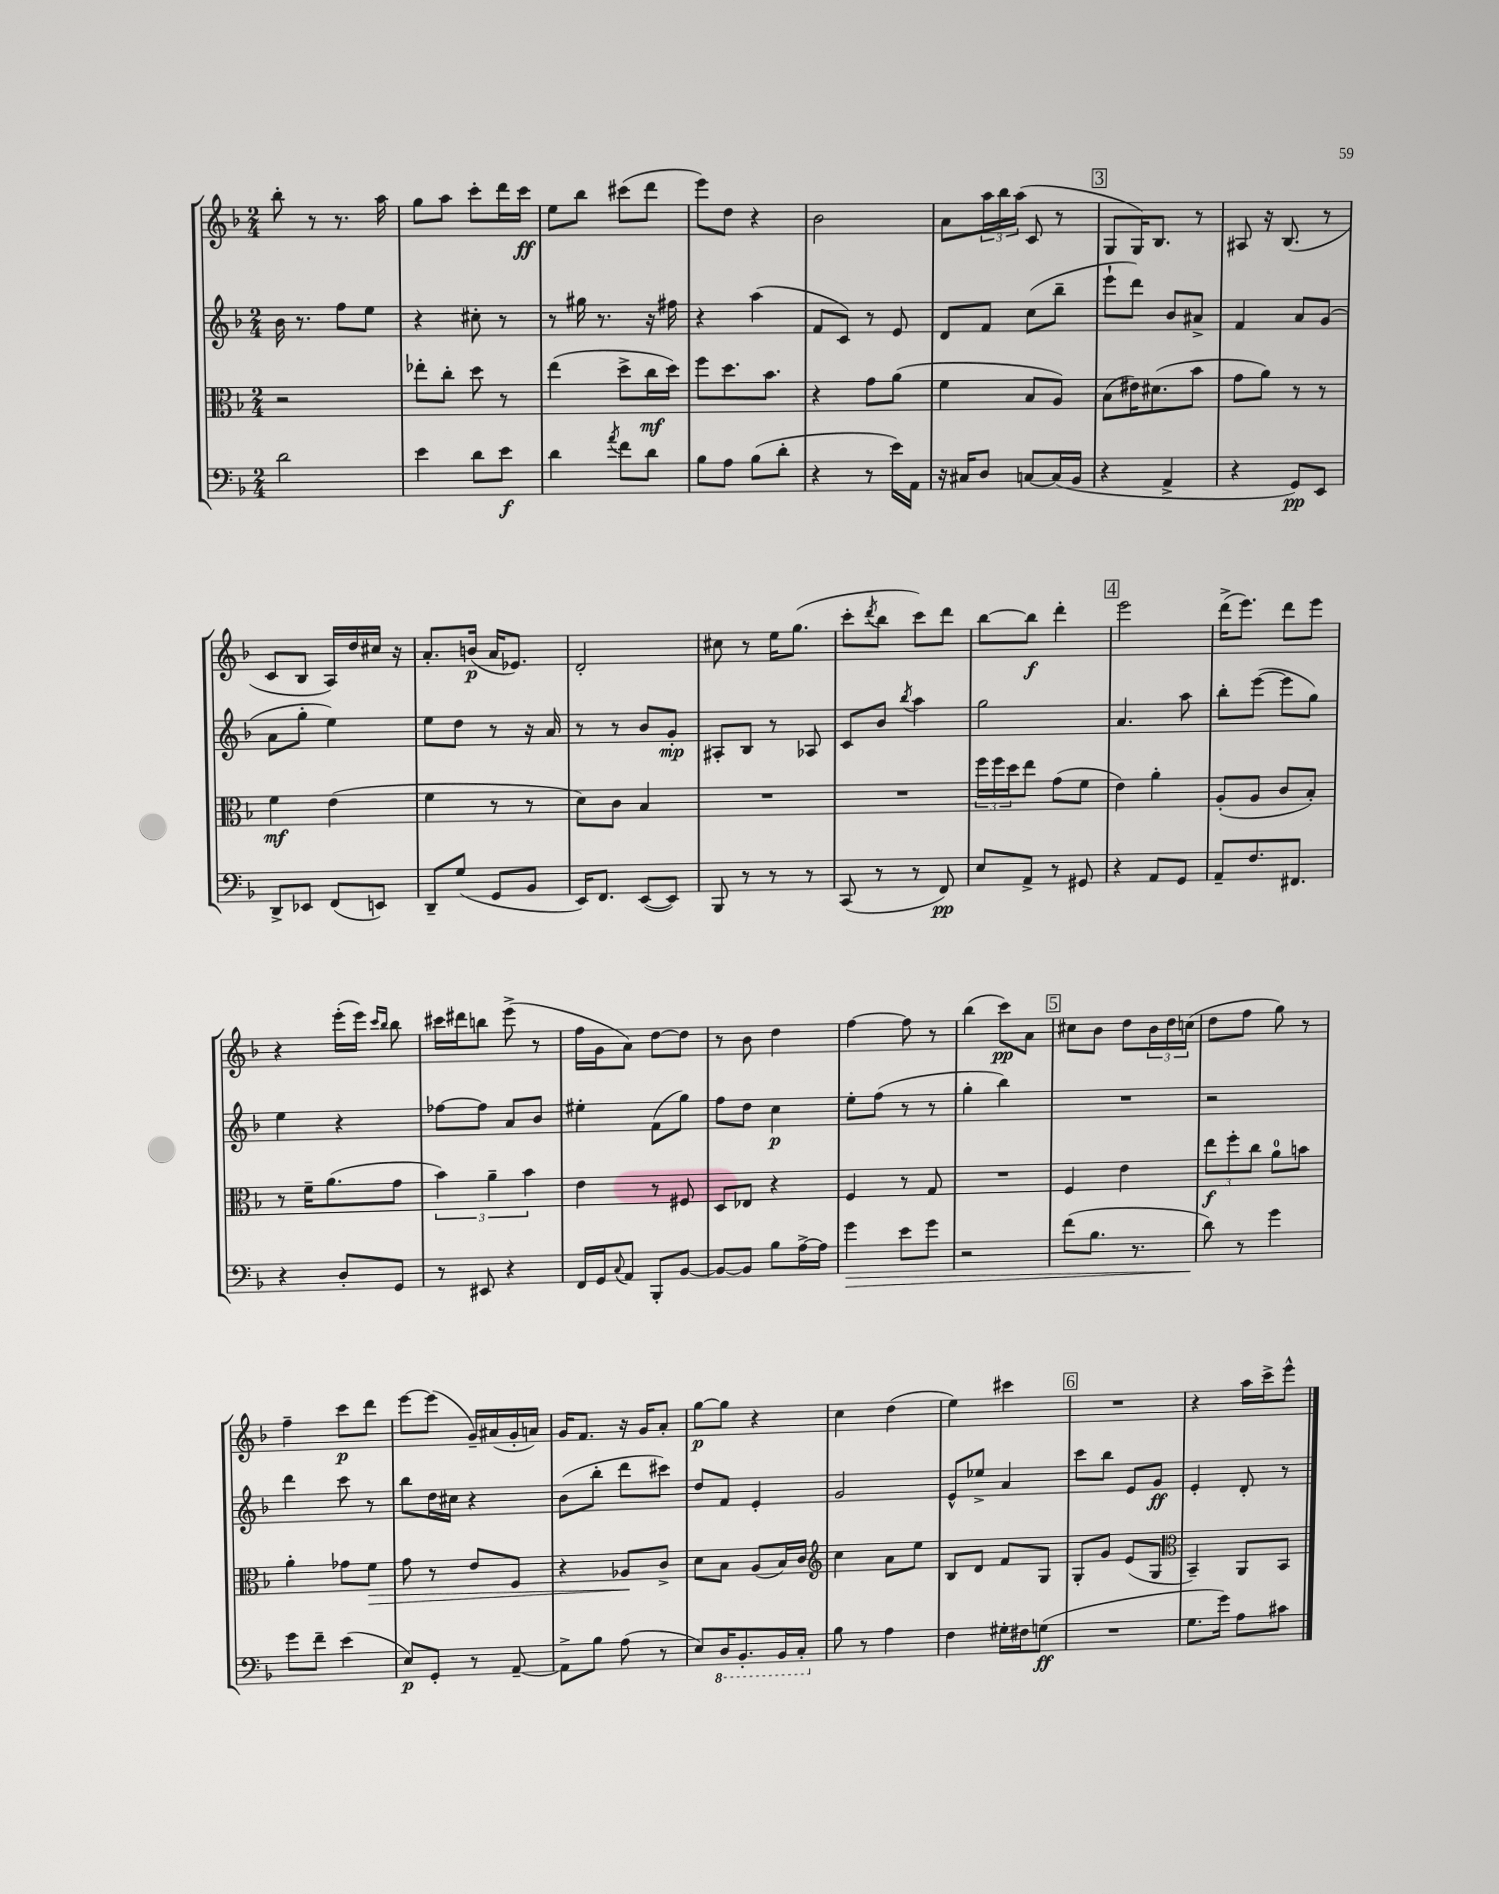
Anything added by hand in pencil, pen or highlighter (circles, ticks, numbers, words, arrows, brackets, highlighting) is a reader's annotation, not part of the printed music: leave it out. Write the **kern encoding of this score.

**kern	**dynam	**kern	**dynam	**kern	**dynam	**kern	**dynam
*part4	*part4	*part3	*part3	*part2	*part2	*part1	*part1
*staff4	*staff4	*staff3	*staff3	*staff2	*staff2	*staff1	*staff1
*clefF4	*	*clefC3	*	*clefG2	*	*clefG2	*
*k[b-]	*	*k[b-]	*	*k[b-]	*	*k[b-]	*
*M2/4	*	*M2/4	*	*M2/4	*	*M2/4	*
=14	=14	=14	=14	=14	=14	=14	=14
2d\	.	2r	.	16b-\	.	8bb-'\	.
.	.	.	.	8.r	.	.	.
.	.	.	.	.	.	8r	.
.	.	.	.	8ff\L	.	8.r	.
.	.	.	.	8ee\J	.	.	.
.	.	.	.	.	.	16aa\	.
=15	=15	=15	=15	=15	=15	=15	=15
4e\	.	8ee-X'\L	.	4r	.	8gg\L	.
.	.	8cc'\J	.	.	.	8aa\J	.
8d\L	.	8dd\	.	8cc#X'\	.	8ccc'\L	.
8e\J	f	8r	.	8r	.	16ddd\L	.
.	.	.	.	.	.	16ccc\JJ	ff
=16	=16	=16	=16	=16	=16	=16	=16
4d\	.	(4ee\	.	8r	.	8ee\L	.
.	.	.	.	16gg#X\	.	8bb-\J	.
.	.	.	.	8.r	.	.	.
8qa/	.	.	.	.	.	.	.
8f\L	.	8dd^\L	.	.	.	(8ccc#X\L	.
8d\J	.	16cc\L	mf	16r	.	8ddd\J	.
.	.	16dd\JJ)	.	16ff#X\	.	.	.
=17	=17	=17	=17	=17	=17	=17	=17
8B-\L	.	8ff\L	.	4r	.	8eee\L)	.
8A\J	.	8.dd\	.	.	.	8dd\J	.
(8B-\L	.	.	.	(4aa\	.	4r	.
.	.	8.b-\J	.	.	.	.	.
8d'\J	.	.	.	.	.	.	.
=18	=18	=18	=18	=18	=18	=18	=18
4r	.	4r	.	8f/L	.	2b-\	.
.	.	.	.	8c/J)	.	.	.
8r	.	8g\L	.	8r	.	.	.
16e\LL)	.	(8a\J	.	8e/	.	.	.
16AA\JJ	.	.	.	.	.	.	.
=19	=19	=19	=19	=19	=19	=19	=19
16r	.	4f\	.	8d/L	.	8a\L	.
16C#X/KL	.	.	.	.	.	.	.
8D/J	.	.	.	8f/J	.	24aa\L	.
.	.	.	.	.	.	24bb-\	.
.	.	.	.	.	.	(24aa\JJ	.
[8Cn/L	.	8B-/L	.	(8cc\L	.	8c/	.
(16C/L]	.	8A/J)	.	8bb-~\J	.	8r	.
16BB-/JJ	.	.	.	.	.	.	.
!!LO:REH:place=s1:t=3
=20	=20	=20	=20	=20	=20	=20	=20
4r	.	(8B-\L	.	8eee`\L	.	8G/L	.
.	.	16e#X\K)	.	8ddd\J)	.	16G/K)	.
.	.	(8.d#X\	.	.	.	8.B-/J	.
4AA^/	.	.	.	8b-/L	.	.	.
.	.	8b-\J	.	8a#X^/J	.	8r	.
=21	=21	=21	=21	=21	=21	=21	=21
4r	.	8g\L	.	4f/	.	8A#X/	.
.	.	8a\J)	.	.	.	16r	.
.	.	.	.	.	.	(8.B-/	.
8GG/L)	pp	8r	.	8a/L	.	.	.
8EE/J	.	8r	.	(8g/J	.	8r	.
!!LO:LB:g=z
=22	=22	=22	=22	=22	=22	=22	=22
8DD^/L	.	4f\	mf	8a\L	.	8c/L	.
8EE-X/J	.	.	.	8gg'\J	.	8B-/J	.
(8FF/L	.	(4e\	.	4ee\)	.	16A/LL)	.
.	.	.	.	.	.	16dd/	.
8EEn/J)	.	.	.	.	.	16cc#X/JJ	.
.	.	.	.	.	.	16r	.
=23	=23	=23	=23	=23	=23	=23	=23
8DD~/L	.	4f\	.	8ee\L	.	8.a'/L	.
(8G/J	.	.	.	8dd\J	.	.	.
.	.	.	.	.	.	(16bn/Jk	p
8GG/L	.	8r	.	8r	.	16a/KL	.
.	.	.	.	.	.	8.e-X/J)	.
8BB-/J	.	8r	.	16r	.	.	.
.	.	.	.	16a/	.	.	.
=24	=24	=24	=24	=24	=24	=24	=24
16EE/KL)	.	8d\L)	.	8r	.	2d'/	.
8.FF/J	.	.	.	.	.	.	.
.	.	8c\J	.	8r	.	.	.
([8EE/L	.	4B-/	.	8b-/L	.	.	.
8EE/J])	.	.	.	8g'/J	mp	.	.
=25	=25	=25	=25	=25	=25	=25	=25
8BBB-/	.	2r	.	8A#X'/L	.	8cc#X\	.
8r	.	.	.	8B-/J	.	8r	.
8r	.	.	.	8r	.	16ee\KL	.
.	.	.	.	.	.	(8.gg\J	.
8r	.	.	.	8A-X/	.	.	.
=26	=26	=26	=26	=26	=26	=26	=26
(8CC/	.	2r	.	8c/L	.	8ccc'\L	.
.	.	.	.	.	.	8qddd/	.
8r	.	.	.	8b-/J	.	8bb-\J	.
.	.	.	.	8qbb-/	.	.	.
8r	.	.	.	4aa\	.	8ccc\L)	.
8FF/)	pp	.	.	.	.	8ddd\J	.
=27	=27	=27	=27	=27	=27	=27	=27
8E/L	.	24ff\LL	.	2gg\	.	[8bb-\L	.
.	.	24ff\	.	.	.	.	.
.	.	24dd\J	.	.	.	.	.
8AA^/J	.	8ee\J	.	.	.	8bb-\J]	f
8r	.	(8g\L	.	.	.	4ddd'\	.
8GG#X/	.	8f\J	.	.	.	.	.
!!LO:REH:place=s1:t=4
=28	=28	=28	=28	=28	=28	=28	=28
4r	.	4e\)	.	4.a/	.	2eee\	.
8AA/L	.	4a'\	.	.	.	.	.
8GG/J	.	.	.	8aa\	.	.	.
=29	=29	=29	=29	=29	=29	=29	=29
8AA~/L	.	(8A'/L	.	8bb-'\L	.	(16ddd^\KL	.
.	.	.	.	.	.	8.eee\J)	.
8.F/	.	8A/J	.	([8eee\J	.	.	.
.	.	8c/L	.	8eee\L]	.	8ddd\L	.
8.FF#X/J	.	.	.	.	.	.	.
.	.	8B-'/J)	.	8gg\J)	.	8eee\J	.
!!LO:LB:g=z
=30	=30	=30	=30	=30	=30	=30	=30
4r	.	8r	.	4ee\	.	4r	.
.	.	16f~\KL	.	.	.	.	.
.	.	(8.a\	.	.	.	.	.
8D'/L	.	.	.	4r	.	(16eee'\LL	.
.	.	.	.	.	.	16eee\JJ)	.
.	.	.	.	.	.	16qqccc/LL	.
.	.	.	.	.	.	16qqbb-/JJ	.
8GG/J	.	8g\J	.	.	.	8bb-\	.
=31	=31	=31	=31	=31	=31	=31	=31
8r	.	6b-\)	.	[8ff-X\L	.	16ccc#X\LL	.
.	.	.	.	.	.	16ddd#X\J	.
8EE#X/	.	.	.	8ff-\J]	.	8bbn\J	.
.	.	6a~\	.	.	.	.	.
4r	.	.	.	8a/L	.	(8eee^\	.
.	.	6b-\	.	.	.	.	.
.	.	.	.	8b-/J	.	8r	.
=32	=32	=32	=32	=32	=32	=32	=32
16FF/LL	.	4e\	.	4ee#X'\	.	16ff\LL	.
16GG/J	.	.	.	.	.	16g\J	.
8qqC/	.	.	.	.	.	.	.
8AA/J	.	.	.	.	.	8a\J)	.
8BBB-'/L	.	8r	.	(8f\L	.	[8dd\L	.
[8BB-/J	.	8F#X/	.	8gg\J)	.	8dd\J]	.
=33	=33	=33	=33	=33	=33	=33	=33
8BB-/L_	.	8D/L	.	8ff\L	.	8r	.
8BB-/J]	.	8E-X/J	.	8dd\J	.	8b-\	.
8B-\L	.	4r	.	4cc\	p	4dd\	.
[16A^\L	.	.	.	.	.	.	.
16A\JJ]	.	.	.	.	.	.	.
=34	=34	=34	=34	=34	=34	=34	=34
!	!LO:HP:b	!	!	!	!	!	!
4g\	>	4F/	.	8ee'\L	.	[4ff\	.
.	.	.	.	(8ff\J	.	.	.
8e\L	.	8r	.	8r	.	8ff\]	.
8g\J	.	8G/	.	8r	.	8r	.
=35	=35	=35	=35	=35	=35	=35	=35
2r	.	2r	.	4gg'\	.	(4bb-\	.
.	.	.	.	4bb-\)	.	8ccc\L)	pp
.	.	.	.	.	.	8a\J	.
!!LO:REH:place=s1:t=5
=36	=36	=36	=36	=36	=36	=36	=36
(8f\L	.	4F/	.	2r	.	8cc#X\L	.
8.B-\J	.	.	.	.	.	8b-\J	.
.	.	4e\	.	.	.	8dd\L	.
8.r	.	.	.	.	.	.	.
.	.	.	.	.	.	24b-\L	.
.	.	.	.	.	.	24dd\	.
.	.	.	.	.	.	(24ccn\JJ	.
=37	=37	=37	=37	=37	=37	=37	=37
8d\)	.	12ee\L	f	2r	.	8dd\L	.
.	.	12ff'\	.	.	.	.	.
8r	]	.	.	.	.	8ff\J	.
.	.	12cc\J	.	.	.	.	.
4g\	.	8a\L	.	.	.	8gg\)	.
.	.	8bn\J	.	.	.	8r	.
!!LO:LB:g=z
=38	=38	=38	=38	=38	=38	=38	=38
8g\L	.	4a'\	.	4ddd\	.	4ff~\	.
8f~\J	.	.	.	.	.	.	.
(4e\	.	8g-X\L	.	8ccc\	.	8ccc\L	p
!	!	!	!LO:HP:b	!	!	!	!
.	.	8f\J	>	8r	.	8ddd\J	.
=39	=39	=39	=39	=39	=39	=39	=39
8E/L)	p	8g\	.	8bb-\L	.	[8eee\L	.
8GG'/J	.	8r	.	16dd\L	.	(8eee\J]	.
.	.	.	.	16cc#X\JJ	.	.	.
8r	.	8e/L	.	4r	.	16g~/LL)	.
.	.	.	.	.	.	(16a#X/	.
[8AA~/	.	8F/J	.	.	.	16g'/	.
.	.	.	.	.	.	16an/JJ)	.
=40	=40	=40	=40	=40	=40	=40	=40
8AA^\L]	.	4r	.	(8b-\L	.	16g/KL	.
.	.	.	.	.	.	8.f/J	.
8B-\J	.	.	.	8bb-'\J	.	.	.
(8A\	.	8A-X/L	.	8ddd\L	.	16r	.
.	.	.	.	.	.	16g/KL	.
8r	.	8c^/J	]	8ccc#X\J)	.	8a'/J	.
=41	=41	=41	=41	=41	=41	=41	=41
8E/L)	.	8d\L	.	8dd/L	.	[8gg\L	p
*8ba	*	*	*	*	*	*	*
16DD/K	.	8B-\J	.	8f/J	.	8gg\J]	.
8.BBB-'/	.	.	.	.	.	.	.
.	.	(8A/L	.	4e'/	.	4r	.
16BBB-/L	.	16B-/L)	.	.	.	.	.
16CC'/JJ	.	16c/JJ	.	.	.	.	.
=42	=42	=42	=42	=42	=42	=42	=42
*	*	*clefG2	*	*	*	*	*
*X8ba	*	*	*	*	*	*	*
8B-\	.	4cc\	.	2g/	.	4cc\	.
8r	.	.	.	.	.	.	.
4A\	.	8a\L	.	.	.	(4dd\	.
.	.	8ee\J	.	.	.	.	.
=43	=43	=43	=43	=43	=43	=43	=43
4F\	.	8B-/L	.	8e^^/L	.	4ee\)	.
.	.	8d/J	.	8ee-X^/J	.	.	.
16G#X'\LL	.	8f/L	.	4a/	.	4ccc#X\	.
16F#X\J	.	.	.	.	.	.	.
(8Gn\J	ff	8G/J	.	.	.	.	.
!!LO:REH:place=s1:t=6
=44	=44	=44	=44	=44	=44	=44	=44
2r	.	8G'/L	.	8ccc\L	.	2r	.
.	.	8g/J	.	8bb-\J	.	.	.
.	.	(8e/L	.	8e/L	.	.	.
.	.	8G/J	.	8g/J	ff	.	.
=45	=45	=45	=45	=45	=45	=45	=45
*	*	*clefC3	*	*	*	*	*
8.G\L	.	4BB-~/)	.	4e'/	.	4r	.
16g\Jk)	.	.	.	.	.	.	.
8A\L	.	8AA/L	.	8d'/	.	16aa\LL	.
.	.	.	.	.	.	16ccc^\J	.
8c#X\J	.	8BB-/J	.	8r	.	8eee^^\J	.
==	==	==	==	==	==	==	==
*-	*-	*-	*-	*-	*-	*-	*-
